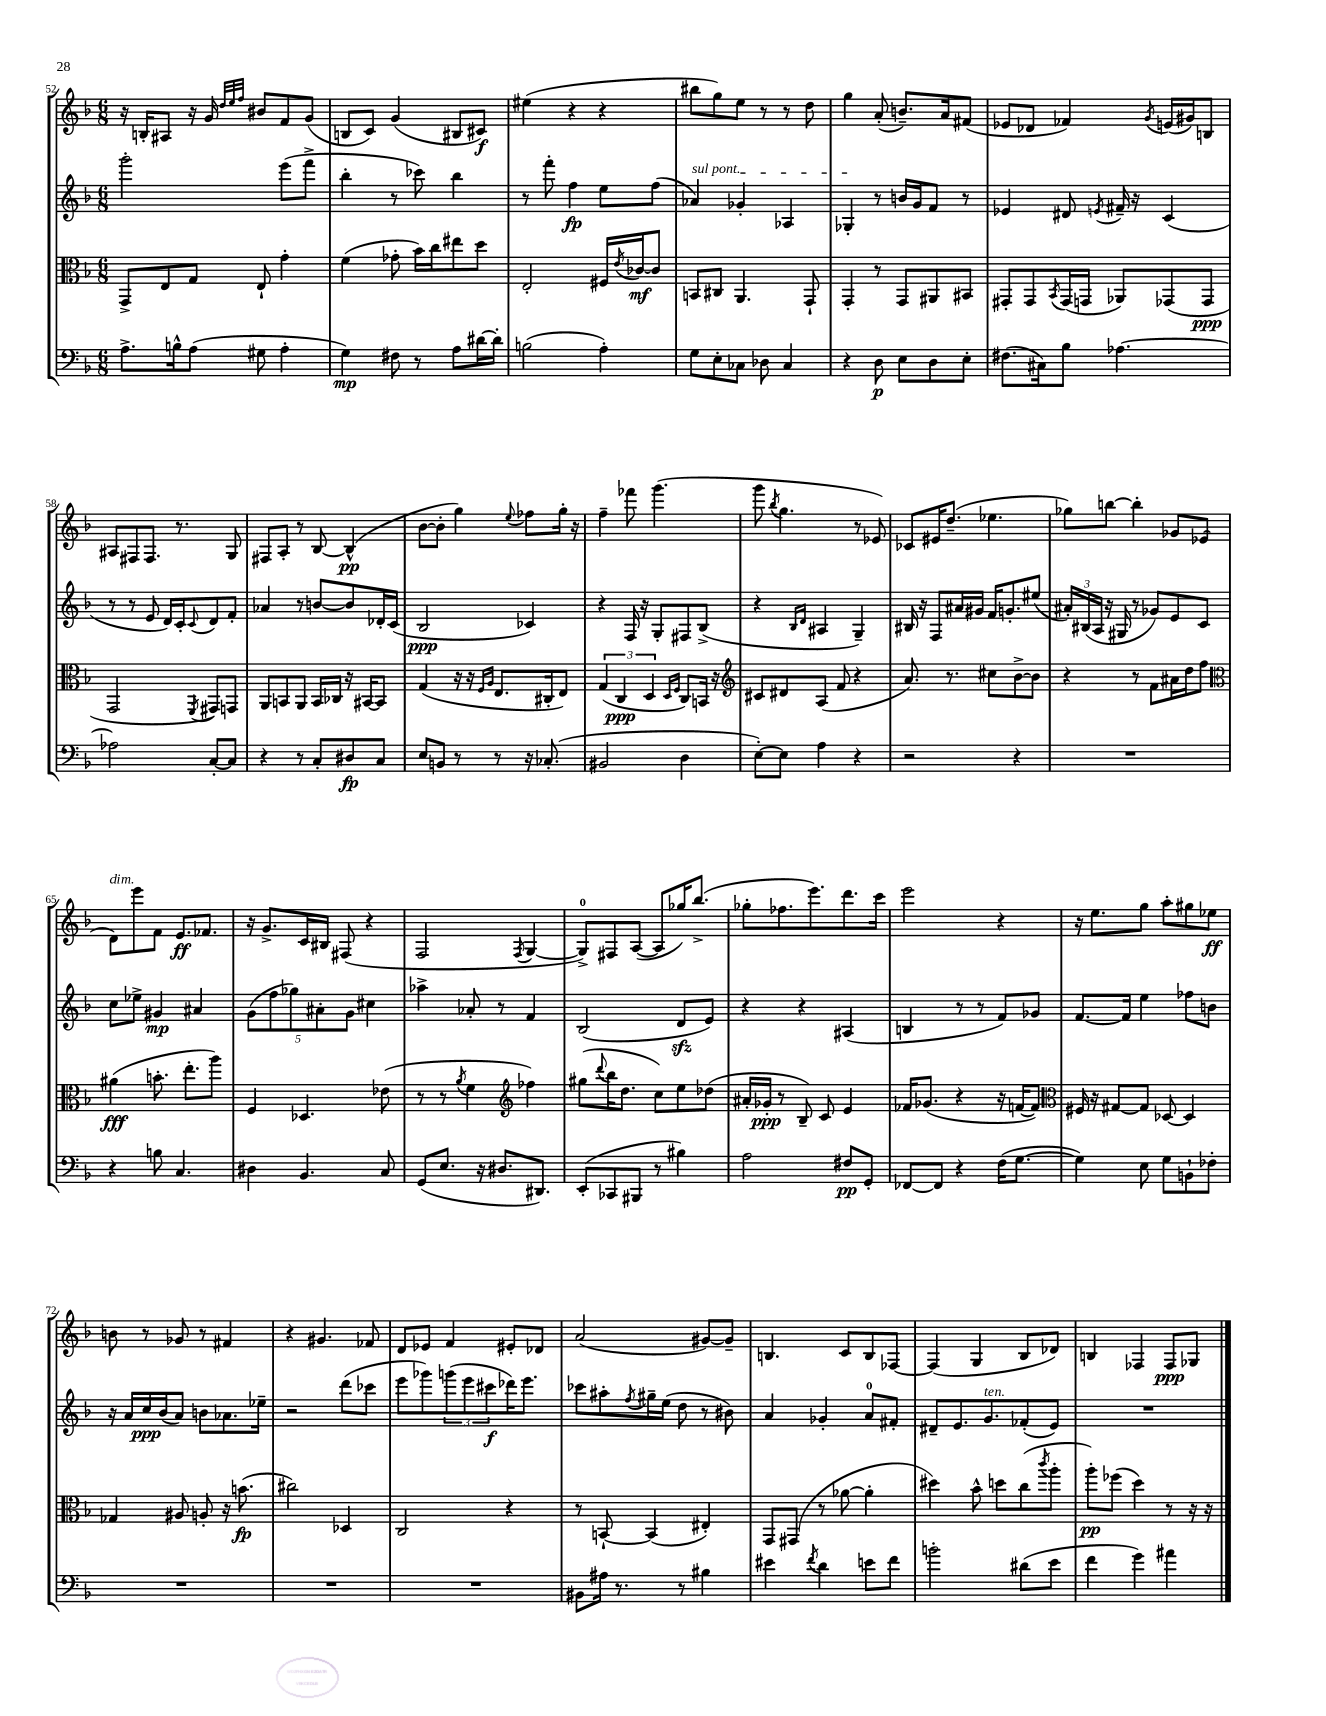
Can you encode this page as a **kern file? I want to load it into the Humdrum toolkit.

**kern	**kern	**kern	**kern
*staff4	*staff3	*staff2	*staff1
*clefF4	*clefC3	*clefG2	*clefG2
*k[b-]	*k[b-]	*k[b-]	*k[b-]
*M6/8	*M6/8	*M6/8	*M6/8
8.A^	8GG^	2ggg'	16r
.	.	.	16B'
.	8E	.	8A#
16B^^	.	.	.
(8A	8G	.	16r
.	.	.	16g
.	.	.	32qqdd
.	.	.	32qqee
.	.	.	32qqff
8G#	8E`	.	8b#
4A'	4g'	(8eee	8f
.	.	8fff^	(8g
=	=	=	=
4G)	(4f	4bb-'	8B
.	.	.	8c)
8F#	8g-'	8r	(4g
8r	16b-)	8ccc-)	.
.	16cc	.	.
8A	8ee#	4bb-	8B#
[16d#	8dd	.	8c#)
16d#']	.	.	.
=	=	=	=
(2B	2E'	8r	(4ee#
.	.	8fff'	.
.	.	4ff	4r
4A')	16F#	8ee	4r
.	8qe	.	.
.	[16c-	.	.
.	8c-]	(8ff	.
=	=	=	=
8G	8BB	4a-)	8bb#
8E'	8C#	.	8gg)
8C-	4.AA	4g-'	8ee
8D-	.	.	8r
4C-	.	4A-	8r
.	8GG`	.	8dd
=	=	=	=
4r	4GG'	4G-'	4gg
8D	8r	8r	(8a'
8E	8GG	16b	8.b~)
.	.	16g	.
8D	8AA#	8f	.
.	.	.	16a
8E'	8BB#	8r	(8f#
=	=	=	=
(8.F#	8GG#'	4e-	8e-
.	8GG#	.	8d-
16C#)	.	.	.
.	8qBB-	.	.
8B-	(16GG#	8d#	4f-)
.	16GG	.	.
.	.	8qe	.
[4.A-	8AA-)	16f#~	.
.	.	16r	.
.	.	.	8qg
.	(8GG-	(4c	(16e
.	.	.	16g#)
.	8GG-	.	8B
=	=	=	=
2A-]	2GG	8r	8A#
.	.	8r	8F#
.	.	8e	8.F#
.	.	16d)	.
.	.	16c'	8.r
.	8qFF	8qqc	.
[8C'	8GG#)	8d	.
8C]	8GG	8f'	8G
=	=	=	=
4r	8AA	4a-	8F#
.	8BB	.	8A'
8r	8AA	8r	8r
8C'	16BB	[8b	[8B-
.	16C-	.	.
8D#	16r	8b]	(4B-^^]
.	[16BB#	.	.
8C	8BB#]	16d-'	.
.	.	(16c	.
=	=	=	=
8E	(4G	2B-	[8b-
8BB	.	.	8b-']
8r	16r	.	4gg)
.	16r	.	.
.	16qqF	.	.
.	16qqA	.	.
8r	8.E	.	.
.	.	.	8qqee
16r	.	4c-)	8ff-
(8.C-'	16C#'	.	.
.	8E)	.	16gg'
.	.	.	16r
=	=	=	=
2BB#	(6G	4r	4ff~
.	6C	.	.
.	.	16F	8fff-
.	.	16r	.
.	6D	.	.
.	.	8G'	(4.ggg
.	16qqD	.	.
.	16qqF	.	.
4D	8C)	8F#	.
.	16BB	(8B-^	.
.	16r	.	.
=	=	=	=
*	*clefG2	*	*
[8E')	8c#	4r	8ggg
.	.	.	8qbb-
8E]	8d#	.	4.gg
.	.	16qqB-	.
.	.	16qqd	.
4A	(8A	4A#	.
.	8f	.	.
4r	4r	4G~)	8r
.	.	.	8e-)
=	=	=	=
2r	8.a)	16B#	8c-
.	.	16r	.
.	.	8F	16e#
.	8.r	.	(8.dd~
.	.	16a#	.
.	.	16g#	.
.	8cc#	16f	4.ee-
.	.	8.g'	.
4r	[8b-^	.	.
.	8b-]	(8ee#	.
=	=	=	=
2.r	4r	24a#')	8gg-)
.	.	(24B#	.
.	.	24A	.
.	.	16r	[8bb
.	.	16G#	.
.	8r	8r	4bb']
.	8f	8g-)	.
.	16a#	8e	8g-
.	16dd	.	.
.	8ff	8c	(8e-
=	=	=	=
*	*clefC3	*	*
4r	(4a#	8cc	8d)
.	.	8ee-^	8eee
8B	8.b'	4g#	8f
4.C	.	.	8.e
.	8.ee'	.	.
.	.	4a#	.
.	.	.	8.f-
.	8aa)	.	.
=	=	=	=
4D#	4F	(10g	16r
.	.	.	8.g^
.	.	10ff	.
.	.	10gg-)	.
4.BB-	4.D-	.	16c
.	.	10a#'	.
.	.	.	16B#
.	.	.	(8F#
.	.	10g	.
.	.	4cc#	4r
8C	(8e-	.	.
=	=	=	=
(8GG	8r	4aa-^	2F
8.E	8r	.	.
.	8qa	.	.
.	4f	8a-'	.
16r	.	.	.
8.D#	.	8r	.
*	*clefG2	*	*
.	.	.	8qF
.	4ff-)	4f	[4G
8.DD#)	.	.	.
=	=	=	=
(8EE'	(8gg#	(2B-	8G^])
.	8qqddd	.	.
8CC-	16bb-	.	8F#
.	8.dd	.	.
8BBB#	.	.	([8A
8r	8cc)	.	8A]
4B#)	8ee	8d	16gg-)
.	.	.	(8.bb-^
.	(8dd-	8e)	.
=	=	=	=
2A	16a#'	4r	8gg-'
.	16g-'	.	.
.	8r	.	8.ff-
.	8B-~)	4r	.
.	.	.	8.eee)
.	8c	.	.
8F#	4e	(4A#	8.ddd
8GG'	.	.	.
.	.	.	16ccc
=	=	=	=
[8FF-	16f-	4B	2eee
.	(8.g-	.	.
8FF-]	.	.	.
4r	4r	8r	.
.	.	8r	.
(16F	16r	8f)	4r
[8.G	[16f	.	.
.	8f])	8g-	.
=	=	=	=
*	*clefC3	*	*
4G])	16F#	[8.f	16r
.	16r	.	8.ee
.	[8G#	.	.
.	.	16f]	.
8E	8G#]	4ee	8gg
8G	[8D-	.	8aa'
8BB`	4D-]	8ff-	8gg#
8F-'	.	8b	8ee-
=	=	=	=
2.r	4G-	16r	8b
.	.	16a	.
.	.	16cc	8r
.	.	(16b-	.
.	8A#	8a)	8g-
.	8A'	8b	8r
.	16r	8.a-	4f#
.	(8.b	.	.
.	.	16ee-~	.
=	=	=	=
2.r	2cc#)	2r	4r
.	.	.	4.g#
.	4D-	(8ddd	.
.	.	8ccc-	8f-
=	=	=	=
2.r	2C	8eee	8d
.	.	8ggg-)	8e-
.	.	(12ggg	4f
.	.	12eee	.
.	.	12ccc#	.
.	4r	16ddd-)	8e#'
.	.	8.eee	.
.	.	.	8d-
=	=	=	=
8BB#	8r	8ccc-	(2a
16A#	[8BB`	8aa#'	.
8.r	.	.	.
.	.	8qff	.
.	(4BB]	16gg#~	.
.	.	(16ee	.
8r	.	8dd	.
4B#	4E#')	8r	[8g#)
.	.	8b#)	8g#~]
=	=	=	=
4e#	8GG	4a	4.B
.	(8GG#	.	.
8qf	.	.	.
4d	8r	4g-'	.
.	[8a-	.	8c
8e	4a-']	8a	8B
8f	.	8f#'	[8F-
=	=	=	=
2b'	4dd#)	8d#~	(4F-]
.	.	8.e	.
.	8b-^^	.	4G
.	.	8.g	.
.	8dd	.	.
(8d#	(8cc	(8f-'	8B-
.	8qccc	.	.
8e	8aa'	8e)	8d-)
=	=	=	=
4f	8aa')	2.r	4B
.	(8ff-	.	.
4g)	4dd)	.	4F-
4a#	8r	.	8F-
.	16r	.	8G-
.	16r	.	.
==	==	==	==
*-	*-	*-	*-
